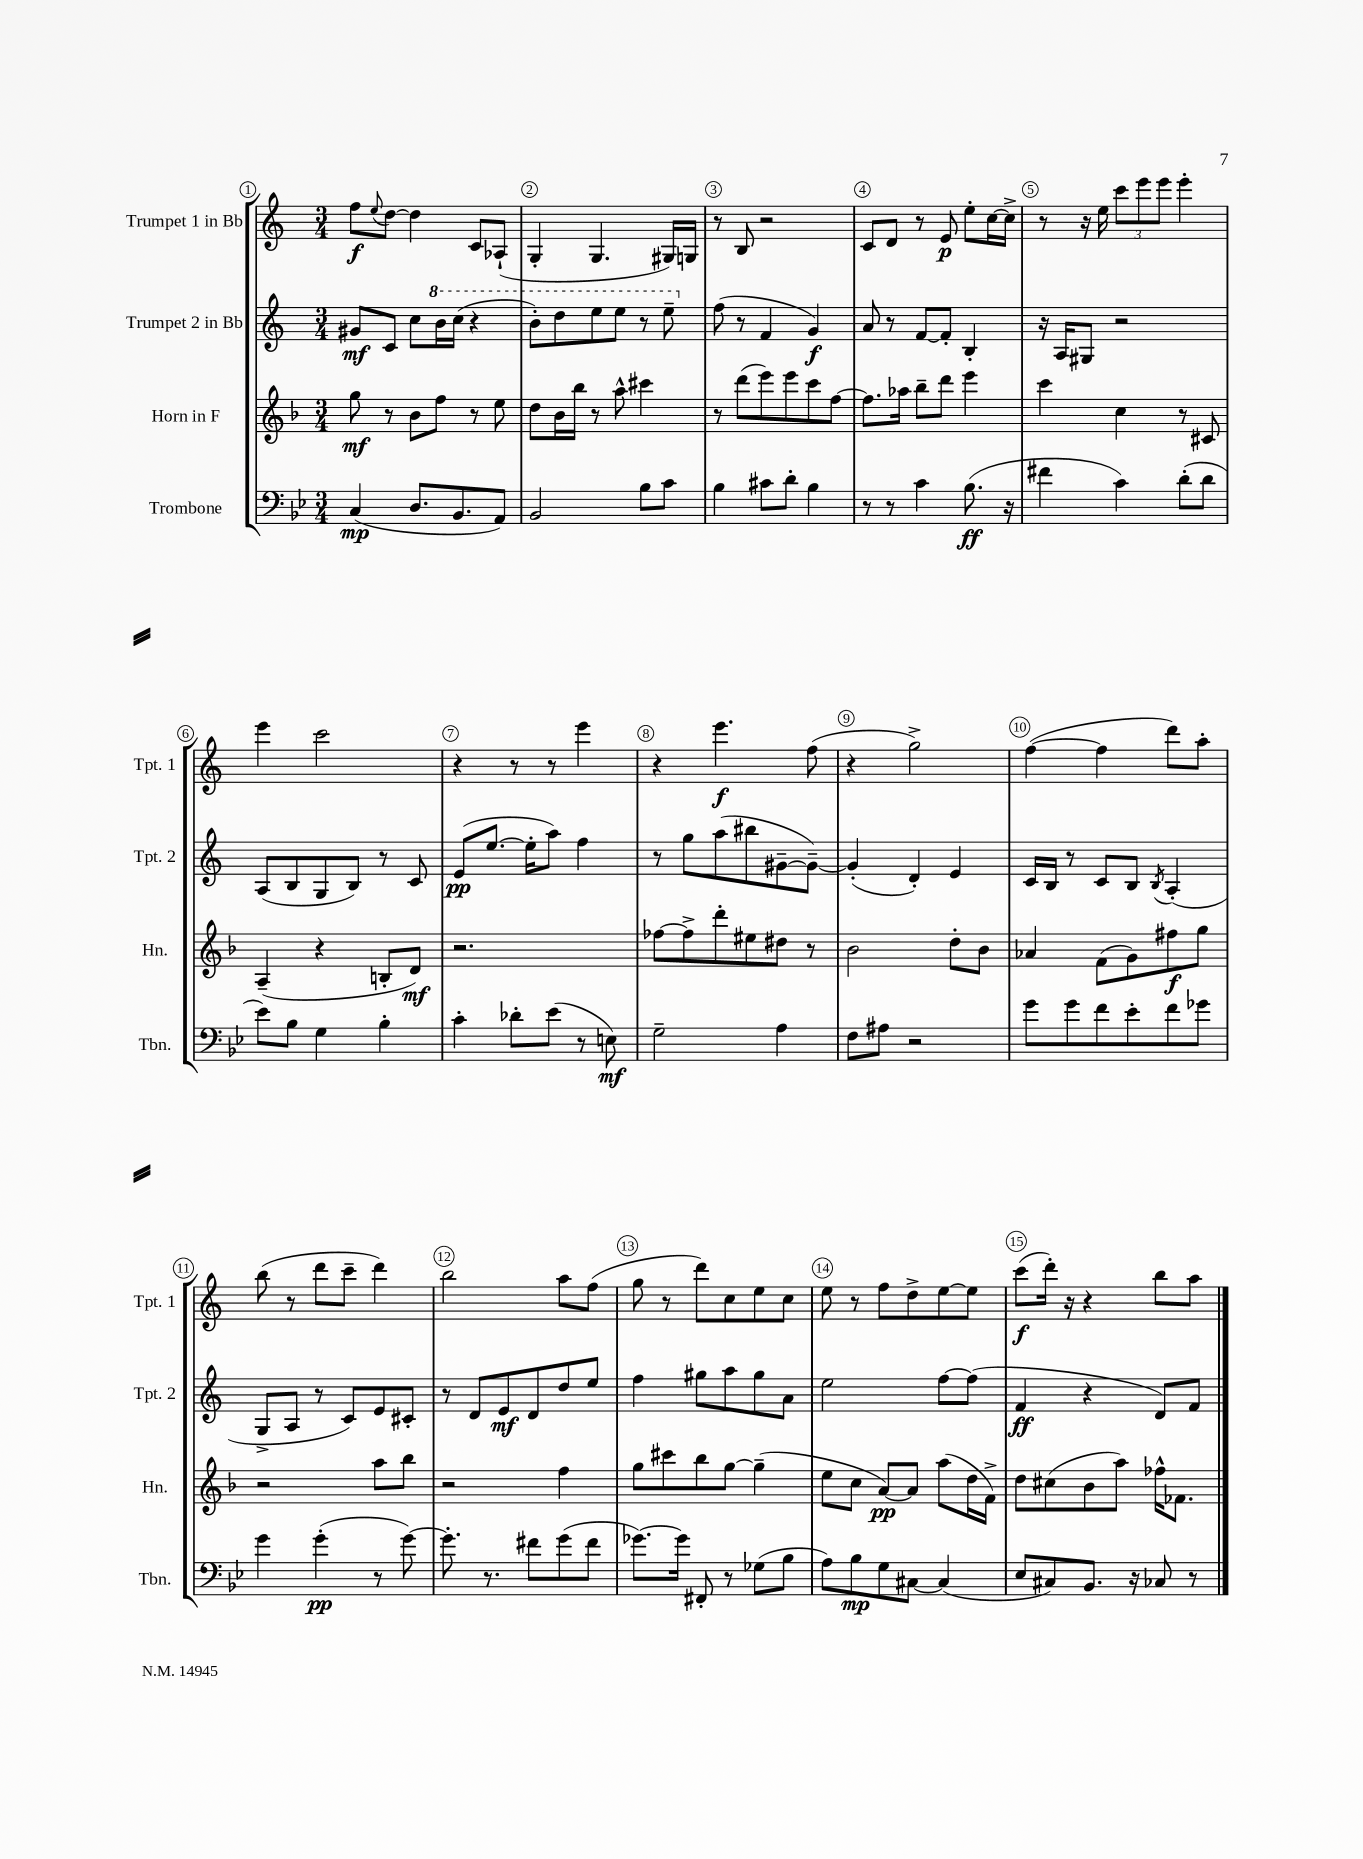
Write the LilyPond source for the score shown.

<<
\new StaffGroup <<
\new Staff = "s0" \with { instrumentName = "Trumpet 1 in Bb" shortInstrumentName = "Tpt. 1" } {
    \clef treble \key c \major \numericTimeSignature \time 3/4
    f''8\f \appoggiatura { e''8 } d''8~ d''4 c'8 aes8-!( |
    g4-. g4. gis16) g16 |
    r8 b8 r2 |
    c'8 d'8 r8 e'8\p e''8-. c''16~ c''16-> |
    r8 r16 e''16 \tuplet 3/2 { c'''8 e'''8 e'''8 } e'''4-. |
    e'''4 c'''2 |
    r4 r8 r8 e'''4 |
    r4 e'''4.\f f''8( |
    r4 g''2->) |
    f''4~( f''4 d'''8) a''8-. |
    b''8( r8 d'''8 c'''8-- d'''4) |
    b''2 a''8 f''8( |
    g''8 r8 d'''8) c''8 e''8 c''8 |
    e''8 r8 f''8 d''8-> e''8~ e''8 |
    c'''8\f( d'''16-.) r16 r4 b''8 a''8 \bar "|." |
}
\new Staff = "s1" \with { instrumentName = "Trumpet 2 in Bb" shortInstrumentName = "Tpt. 2" } {
    \clef treble \key c \major \numericTimeSignature \time 3/4
    gis'8\mf c'8 c''8 \ottava #1 b''16 c'''16( r4 |
    b''8-.) d'''8 e'''8 e'''8 r8 e'''8-- \ottava #0 |
    f''8( r8 f'4 g'4\f) |
    a'8 r8 f'8~ f'8-. b4-. |
    r16 a16 gis8 r2 |
    a8( b8 g8 b8) r8 c'8 |
    e'8\pp( e''8.~ e''16-. a''8) f''4 |
    r8 g''8 a''8( bis''8 gis'8~-- gis'8~--) |
    gis'4-.( d'4-.) e'4 |
    c'16 b16 r8 c'8 b8 \acciaccatura { b8 } a4-.( |
    g8-> a8 r8 c'8) e'8 cis'8-. |
    r8 d'8 e'8\mf d'8 d''8 e''8 |
    f''4 gis''8 a''8 gis''8 a'8 |
    e''2 f''8~ f''8( |
    f'4\ff r4 d'8) f'8 \bar "|." |
}
\new Staff = "s2" \with { instrumentName = "Horn in F" shortInstrumentName = "Hn." } {
    \clef treble \key f \major \numericTimeSignature \time 3/4
    g''8\mf r8 bes'8 f''8 r8 e''8 |
    d''8 bes'16 bes''16 r8 a''8-^ cis'''4 |
    r8 d'''8( e'''8) e'''8 c'''8 f''8~ |
    f''8. aes''16 bes''8-- d'''8 e'''4 |
    c'''4 c''4 r8 cis'8 |
    a4--( r4 b8-. d'8\mf) |
    r2. |
    fes''8~ fes''8-> d'''8-. eis''8 dis''8 r8 |
    bes'2 d''8-. bes'8 |
    aes'4 f'8( g'8) fis''8\f g''8 |
    r2 a''8 bes''8 |
    r2 f''4 |
    g''8 cis'''8 bes''8 g''8~ g''4--( |
    e''8 c''8 a'8~\pp) a'8 a''8( d''16 f'16->) |
    d''8 cis''8( bes'8 a''8) fes''16-^ fes'8. \bar "|." |
}
\new Staff = "s3" \with { instrumentName = "Trombone" shortInstrumentName = "Tbn." } {
    \clef bass \key bes \major \numericTimeSignature \time 3/4
    c4\mp( d8. bes,8. a,8) |
    bes,2 bes8 c'8 |
    bes4 cis'8 d'8-. bes4 |
    r8 r8 c'4 bes8.\ff( r16 |
    fis'4 c'4) d'8-.( d'8 |
    ees'8) bes8 g4 bes4-. |
    c'4-. des'8-. ees'8( r8 e8\mf) |
    g2-- a4 |
    f8 ais8 r2 |
    g'8 g'8 f'8 ees'8-. f'8 ges'8 |
    g'4 g'4-.\pp( r8 g'8~) |
    g'8.-. r8. fis'8 g'8( fis'8 |
    ges'8.~) ges'16 fis,8-. r8 ges8( bes8 |
    a8) bes8\mp g8 cis8~ cis4( |
    ees8 cis8) bes,8. r16 ces8 r8 \bar "|." |
}
>>
>>
\layout { \context { \Score \override BarNumber.break-visibility = ##(#f #t #t) barNumberVisibility = #all-bar-numbers-visible \override BarNumber.stencil = #(make-stencil-circler 0.1 0.3 ly:text-interface::print) } }
